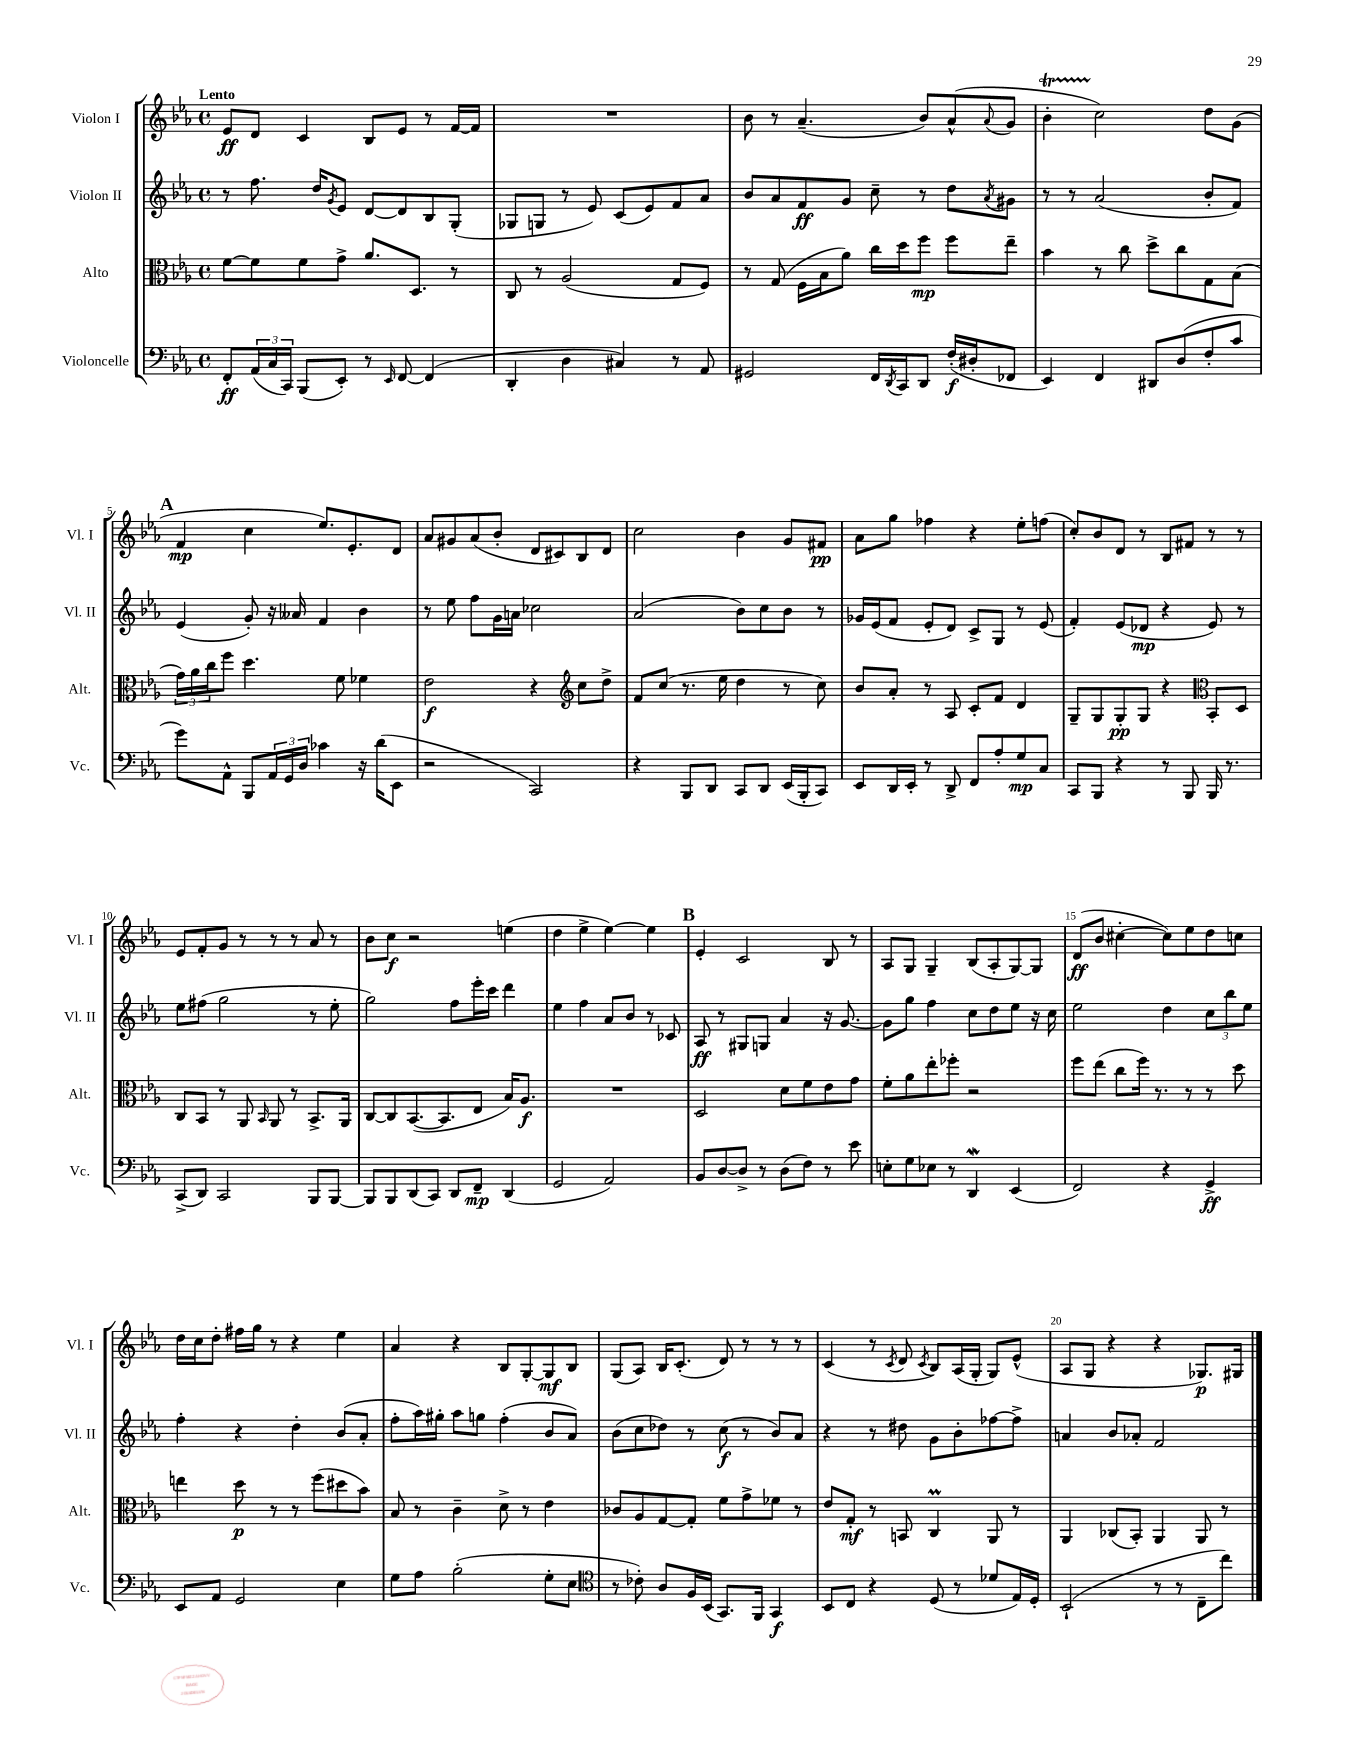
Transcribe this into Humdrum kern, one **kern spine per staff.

**kern	**dynam	**kern	**dynam	**kern	**dynam	**kern	**dynam
*part4	*part4	*part3	*part3	*part2	*part2	*part1	*part1
*staff4	*staff4	*staff3	*staff3	*staff2	*staff2	*staff1	*staff1
*I"Violoncelle	*	*I"Alto	*	*I"Violon II	*	*I"Violon I	*
*I'Vc.	*	*I'Alt.	*	*I'Vl. II	*	*I'Vl. I	*
*clefF4	*	*clefC3	*	*clefG2	*	*clefG2	*
*k[b-e-a-]	*	*k[b-e-a-]	*	*k[b-e-a-]	*	*k[b-e-a-]	*
*M4/4	*	*M4/4	*	*M4/4	*	*M4/4	*
*met(c)	*	*met(c)	*	*met(c)	*	*met(c)	*
=1	=1	=1	=1	=1	=1	=1	=1
!	!	!	!	!	!	!LO:TX:a:B:t=Lento	!
8FF'/L	ff	[8f\L	.	8r	.	8e-/L	ff
(24AA-/L	.	8f\]	.	8.ff\	.	8d/J	.
24C/	.	.	.	.	.	.	.
24CC/JJ)	.	.	.	.	.	.	.
(8BBB-/L	.	8f\	.	.	.	4c/	.
.	.	.	.	16dd/KL	.	.	.
.	.	.	.	8qg/	.	.	.
8EE-'/J)	.	8g^\J	.	8e-/J	.	.	.
8r	.	8.a-/L	.	[8d/L	.	8B-/L	.
16qqEE-/	.	.	.	.	.	.	.
[8FF/	.	.	.	8d/]	.	8e-/J	.
.	.	8.D/J	.	.	.	.	.
(4FF/]	.	.	.	8B-/	.	8r	.
.	.	8r	.	(8G'/J	.	[16f/LL	.
.	.	.	.	.	.	16f/JJ]	.
=2	=2	=2	=2	=2	=2	=2	=2
4DD'/	.	8C/	.	8G-X/L	.	1r	.
.	.	8r	.	8Gn/J	.	.	.
4D\	.	(2A-/	.	8r	.	.	.
.	.	.	.	8e-/)	.	.	.
4C#X/)	.	.	.	(8c/L	.	.	.
.	.	.	.	8e-/)	.	.	.
8r	.	8G/L	.	8f/	.	.	.
8AA-/	.	8F/J)	.	8a-/J	.	.	.
=3	=3	=3	=3	=3	=3	=3	=3
2GG#X/	.	8r	.	8b-/L	.	8b-\	.
.	.	(8G/	.	8a-/	.	8r	.
.	.	16F\LL	.	8f/	ff	(4.a-~/	.
.	.	16B-\J	.	.	.	.	.
.	.	8a-\J)	.	8g/J	.	.	.
16FF/LL	.	16cc\LL	.	8cc~\	.	.	.
8qDD/	.	.	.	.	.	.	.
16CC/J	.	16dd\J	.	.	.	.	.
8DD/J	.	8ff\J	mp	8r	.	8b-/L)	.
(16F'/LL	f	8ff\L	.	8dd\L	.	(8a-^^/	.
16D#X'/J	.	.	.	.	.	.	.
.	.	.	.	8qa-/	.	8qqa-/	.
8FF-X/J	.	8ee-~\J	.	8g#X\J	.	8g/J	.
=4	=4	=4	=4	=4	=4	=4	=4
4EE-/)	.	4b-\	.	8r	.	4b-T'\	.
.	.	.	.	8r	.	.	.
4FF/	.	8r	.	(2a-/	.	2cc\)	.
.	.	8cc\	.	.	.	.	.
8DD#X/L	.	8dd^\L	.	.	.	.	.
(8D/	.	8cc\	.	.	.	.	.
8F'/	.	8G\	.	8b-'/L	.	8dd\L	.
8c/J	.	(8B-\J	.	8f/J)	.	(8g\J	.
!!LO:LB:g=z
!!LO:REH:place=s1:t=A
=5	=5	=5	=5	=5	=5	=5	=5
8g\L)	.	24g\LL)	.	(4e-/	.	4f/	mp
.	.	24a-\	.	.	.	.	.
.	.	24cc\J	.	.	.	.	.
8AA-^^\J	.	8ff\J	.	.	.	.	.
8BBB-/L	.	4.dd\	.	8g'/)	.	4cc\	.
24AA-/L	.	.	.	16r	.	.	.
24GG/	.	.	.	.	.	.	.
.	.	.	.	16a--X/	.	.	.
24D/JJ	.	.	.	.	.	.	.
4c-X\	.	.	.	4f/	.	8.ee-/L)	.
.	.	8f\	.	.	.	.	.
.	.	.	.	.	.	8.e-'/	.
16r	.	4f-X\	.	4b-\	.	.	.
(16d\KL	.	.	.	.	.	.	.
8EE-\J	.	.	.	.	.	8d/J	.
=6	=6	=6	=6	=6	=6	=6	=6
2r	.	2e-\	f	8r	.	8a-/L	.
.	.	.	.	8ee-\	.	8g#X/	.
.	.	.	.	8ff\L	.	(8a-/	.
.	.	.	.	16g\L	.	8b-'/J	.
.	.	.	.	16an\JJ	.	.	.
2CC/)	.	4r	.	2cc-X\	.	8d/L	.
.	.	.	.	.	.	8c#X/)	.
*	*	*clefG2	*	*	*	*	*
.	.	8cc\L	.	.	.	8B-/	.
.	.	8dd^\J	.	.	.	8d/J	.
=7	=7	=7	=7	=7	=7	=7	=7
4r	.	8f/L	.	(2a-/	.	2cc\	.
.	.	(8cc/J	.	.	.	.	.
8BBB-/L	.	8.r	.	.	.	.	.
8DD/J	.	.	.	.	.	.	.
.	.	16ee-\	.	.	.	.	.
8CC/L	.	4dd\	.	8b-\L)	.	4b-\	.
8DD/J	.	.	.	8cc\	.	.	.
(16EE-/LL	.	8r	.	8b-\J	.	8g/L	.
16BBB-'/J	.	.	.	.	.	.	.
8CC/J)	.	8cc\)	.	8r	.	8f#X/J	pp
=8	=8	=8	=8	=8	=8	=8	=8
8EE-/L	.	8b-/L	.	16g-X/LL	.	8a-\L	.
.	.	.	.	(16e-/J	.	.	.
16DD/L	.	8a-'/J	.	8f/J	.	8gg\J	.
16EE-'/JJ	.	.	.	.	.	.	.
8r	.	8r	.	8e-'/L	.	4ff-X\	.
8DD^/	.	8A-/	.	8d/J)	.	.	.
8FF/L	.	8c'/L	.	8c^/L	.	4r	.
8A-'/	.	8f/J	.	8G/J	.	.	.
8G/	mp	4d/	.	8r	.	8ee-'\L	.
8C/J	.	.	.	(8e-/	.	(8ffn\J	.
=9	=9	=9	=9	=9	=9	=9	=9
8CC/L	.	8G~/L	.	4f'/)	.	8cc'/L)	.
8BBB-/J	.	8G/	.	.	.	8b-/	.
4r	.	8G'/	pp	(8e-/L	.	8d/J	.
.	.	8G/J	.	8d-X/J	mp	8r	.
8r	.	4r	.	4r	.	8B-/L	.
8BBB-/	.	.	.	.	.	8f#X/J	.
*	*	*clefC3	*	*	*	*	*
16BBB-/	.	8BB-'/L	.	8e-/)	.	8r	.
8.r	.	.	.	.	.	.	.
.	.	8D/J	.	8r	.	8r	.
!!LO:LB:g=z
=10	=10	=10	=10	=10	=10	=10	=10
(8CC^/L	.	8C/L	.	8ee-\L	.	8e-/L	.
8DD/J)	.	8BB-/J	.	(8ff#X\J	.	8f'/	.
2CC/	.	8r	.	2gg\	.	8g/J	.
.	.	8AA-/	.	.	.	8r	.
.	.	16qqBB-/	.	.	.	.	.
.	.	8AA-/	.	.	.	8r	.
.	.	8r	.	.	.	8r	.
8BBB-/L	.	8.BB-^/L	.	8r	.	8a-/	.
[8BBB-/J	.	.	.	8ee-'\	.	8r	.
.	.	16AA-/Jk	.	.	.	.	.
=11	=11	=11	=11	=11	=11	=11	=11
8BBB-/L]	.	[8C/L	.	2gg\)	.	8b-\L	.
8BBB-/	.	8C/]	.	.	.	8cc\J	f
(8DD/	.	([8.BB-/	.	.	.	2r	.
8CC/J)	.	.	.	.	.	.	.
.	.	8.BB-/]	.	.	.	.	.
8DD/L	.	.	.	8ff\L	.	.	.
8FF~/J	mp	8E-/J	.	16eee-'\L	.	.	.
.	.	.	.	16ccc\JJ	.	.	.
(4DD/	.	16B-/KL)	.	4ddd\	.	(4een\	.
.	.	8.A-/J	f	.	.	.	.
=12	=12	=12	=12	=12	=12	=12	=12
2GG/	.	1r	.	4ee-\	.	4dd\	.
.	.	.	.	4ff\	.	4ee-^\	.
2AA-/)	.	.	.	8a-/L	.	[4ee-\)	.
.	.	.	.	8b-/J	.	.	.
.	.	.	.	8r	.	4ee-\]	.
.	.	.	.	8c-X/	.	.	.
!!LO:REH:place=s1:t=B
=13	=13	=13	=13	=13	=13	=13	=13
8BB-/L	.	2D/	.	8A-/	ff	4e-'/	.
[8D/	.	.	.	8r	.	.	.
8D^/J]	.	.	.	8G#X/L	.	2c/	.
8r	.	.	.	8Gn/J	.	.	.
(8D\L	.	8d\L	.	4a-/	.	.	.
8F\J)	.	8f\	.	.	.	.	.
8r	.	8e-\	.	16r	.	8B-/	.
.	.	.	.	[8.g/	.	.	.
8e-\	.	8g\J	.	.	.	8r	.
=14	=14	=14	=14	=14	=14	=14	=14
8En'\L	.	8f'\L	.	8g\L]	.	8A-/L	.
8G\	.	8a-\	.	8gg\J	.	8G/J	.
8E-X\J	.	8ee-'\	.	4ff\	.	4G~/	.
8r	.	8ff-X'\J	.	.	.	.	.
4DDW/	.	2r	.	8cc\L	.	(8B-/L	.
.	.	.	.	8dd\	.	8A-'/	.
(4EE-/	.	.	.	8ee-\J	.	[8G/)	.
.	.	.	.	16r	.	8G/J]	.
.	.	.	.	16cc\	.	.	.
=15	=15	=15	=15	=15	=15	=15	=15
2FF/)	.	8ff\L	.	2ee-\	.	(8d/L	ff
.	.	(8ee-\J	.	.	.	8b-/J	.
.	.	8cc\L	.	.	.	[4cc#X'\	.
.	.	16ff\Jk)	.	.	.	.	.
.	.	8.r	.	.	.	.	.
4r	.	.	.	4dd\	.	8cc#\L])	.
.	.	8r	.	.	.	8ee-\	.
4GG^/	ff	8r	.	12cc\L	.	8dd\	.
.	.	.	.	12bb-\	.	.	.
.	.	8dd\	.	.	.	8ccn\J	.
.	.	.	.	12ee-\J	.	.	.
!!LO:LB:g=z
=16	=16	=16	=16	=16	=16	=16	=16
8EE-/L	.	4een\	.	4ff'\	.	16dd\LL	.
.	.	.	.	.	.	16cc\J	.
8AA-/J	.	.	.	.	.	8dd'\J	.
2GG/	.	8dd\	p	4r	.	16ff#X\LL	.
.	.	.	.	.	.	16gg\JJ	.
.	.	8r	.	.	.	8r	.
.	.	8r	.	4dd'\	.	4r	.
.	.	(8ff\L	.	.	.	.	.
4E-\	.	8dd#X\	.	(8b-/L	.	4ee-\	.
.	.	8b-\J)	.	8a-'/J	.	.	.
=17	=17	=17	=17	=17	=17	=17	=17
8G\L	.	8B-/	.	8ff'\L	.	4a-/	.
8A-\J	.	8r	.	16aa-\L)	.	.	.
.	.	.	.	16gg#X'\JJ	.	.	.
(2B-'\	.	4c~\	.	8aa-\L	.	4r	.
.	.	.	.	8ggn\J	.	.	.
.	.	8d^\	.	(4ff'\	.	8B-/L	.
.	.	8r	.	.	.	[8G'/	.
8G'\L	.	4e-\	.	8b-/L	.	8G/]	mf
8E-\J	.	.	.	8a-/J)	.	8B-/J	.
=18	=18	=18	=18	=18	=18	=18	=18
*clefC4	*	*	*	*	*	*	*
8r	.	8c-X/L	.	(8b-\L	.	(8G/L	.
8c-X'\)	.	8A-/	.	8cc\	.	8A-/J)	.
8A-/L	.	[8G/	.	8dd-X\J)	.	16B-/KL	.
.	.	.	.	.	.	(8.c'/J	.
16F/L	.	8G'/J]	.	8r	.	.	.
(16BB-/JJ	.	.	.	.	.	.	.
8.GG/L)	.	8f\L	.	(8cc\	f	8d/)	.
.	.	8g^\	.	8r	.	8r	.
16FF/Jk	.	.	.	.	.	.	.
4GG/	f	8f-X\J	.	8b-/L)	.	8r	.
.	.	8r	.	8a-/J	.	8r	.
=19	=19	=19	=19	=19	=19	=19	=19
8BB-/L	.	8e-/L	.	4r	.	(4c/	.
8C/J	.	8G'/J	mf	.	.	.	.
4r	.	8r	.	8r	.	8r	.
.	.	.	.	.	.	8qc/	.
.	.	8BBn/	.	8dd#X\	.	8d/	.
.	.	.	.	.	.	8qc/	.
(8D/	.	4CM/	.	8g\L	.	8B-/L)	.
8r	.	.	.	8b-'\	.	(16A-/L	.
.	.	.	.	.	.	16G'/JJ	.
8d-X/L	.	8AA-/	.	[8ff-X\	.	8G/L)	.
16E-/L)	.	8r	.	8ff-^\J]	.	(8e-^^/J	.
16D'/JJ	.	.	.	.	.	.	.
=20	=20	=20	=20	=20	=20	=20	=20
(2BB-`/	.	4AA-/	.	4an/	.	8A-/L	.
.	.	.	.	.	.	8G/J	.
.	.	(8C-X/L	.	8b-/L	.	4r	.
.	.	8BB-'/J)	.	8a-X'/J	.	.	.
8r	.	4AA-/	.	2f/	.	4r	.
8r	.	.	.	.	.	.	.
8C~\L	.	8AA-/	.	.	.	8.G-X/L)	p
8cc\J)	.	8r	.	.	.	.	.
.	.	.	.	.	.	16G#X/Jk	.
==	==	==	==	==	==	==	==
*-	*-	*-	*-	*-	*-	*-	*-
